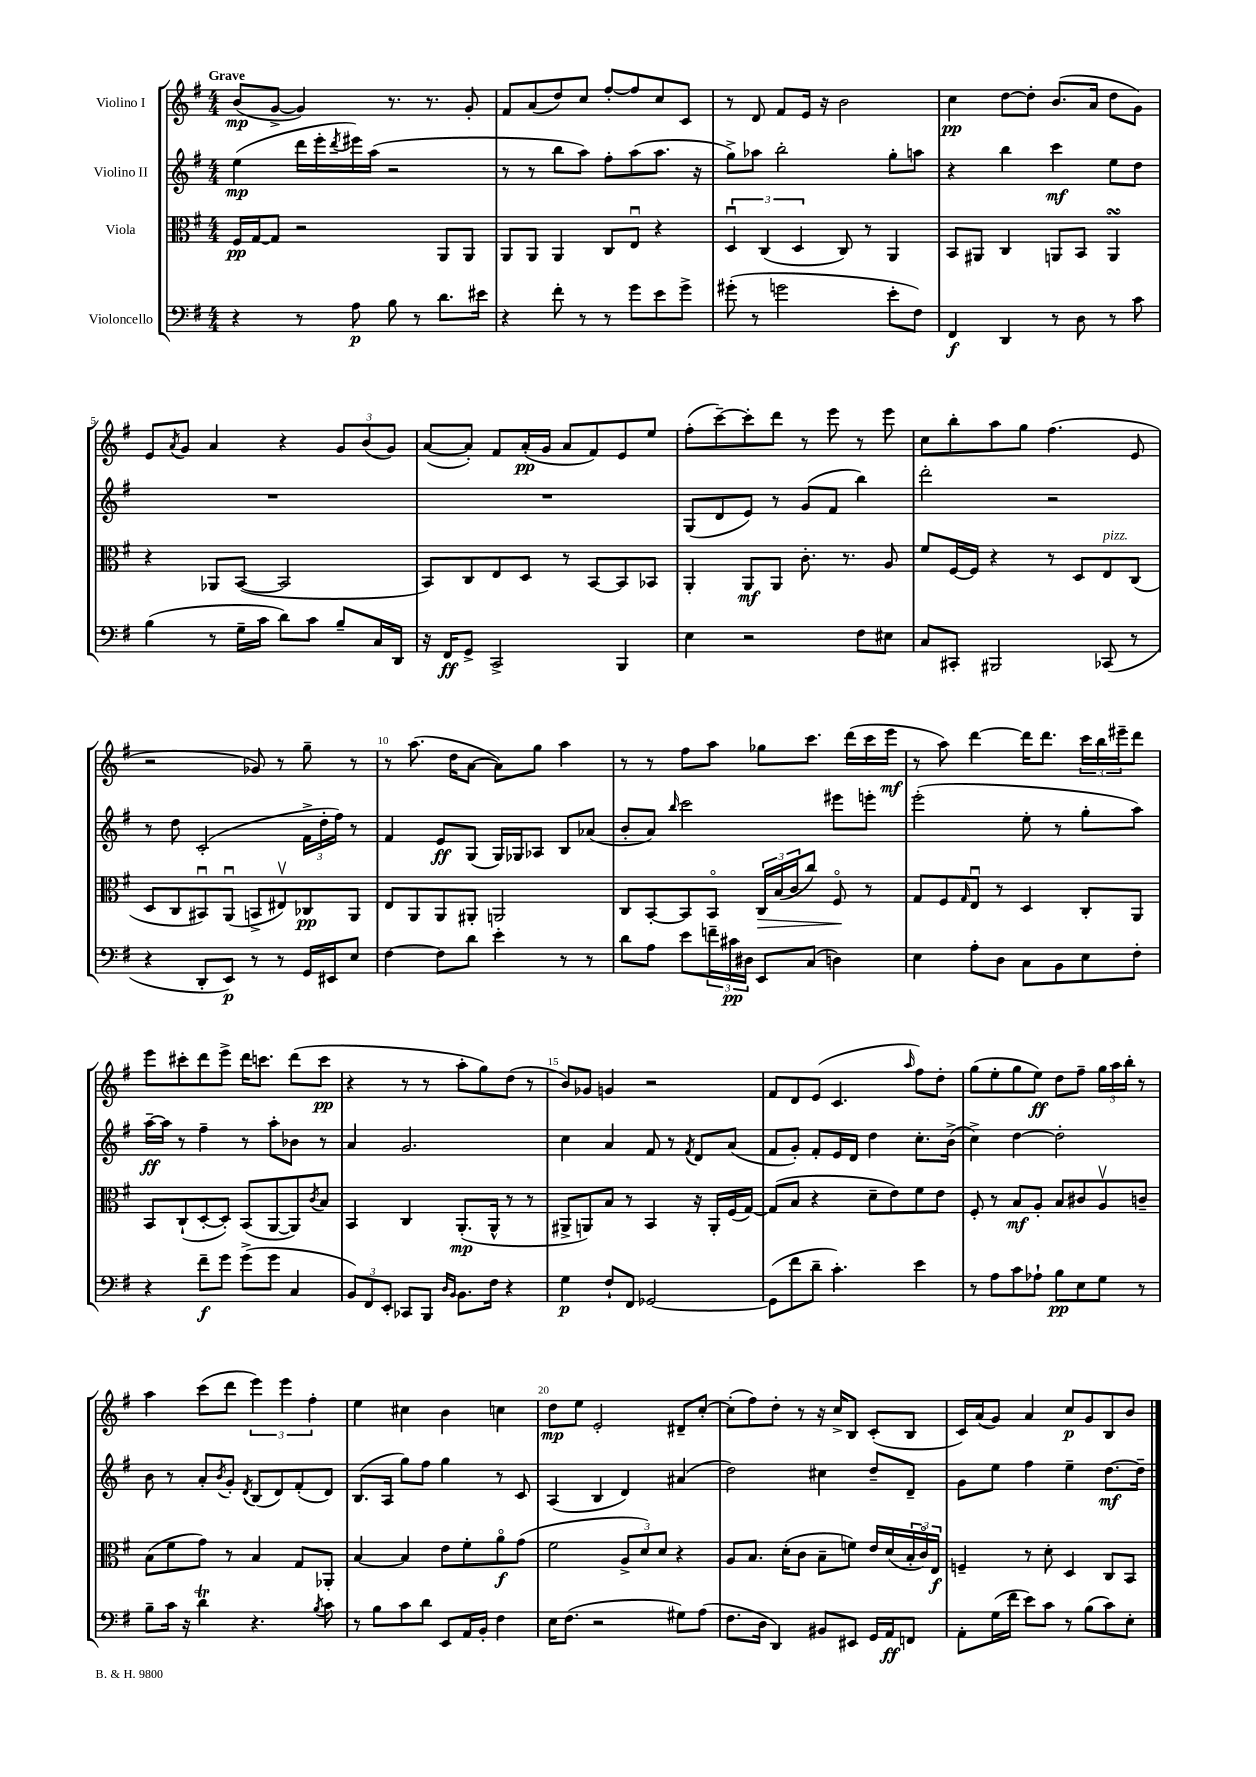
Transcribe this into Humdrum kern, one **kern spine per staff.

**kern	**dynam	**kern	**dynam	**kern	**dynam	**kern	**dynam
*part4	*part4	*part3	*part3	*part2	*part2	*part1	*part1
*staff4	*staff4	*staff3	*staff3	*staff2	*staff2	*staff1	*staff1
*I"Violoncello	*	*I"Viola	*	*I"Violino II	*	*I"Violino I	*
*clefF4	*	*clefC3	*	*clefG2	*	*clefG2	*
*k[f#]	*	*k[f#]	*	*k[f#]	*	*k[f#]	*
*M4/4	*	*M4/4	*	*M4/4	*	*M4/4	*
=1	=1	=1	=1	=1	=1	=1	=1
!	!	!	!	!	!	!LO:TX:a:B:t=Grave	!
4r	.	16F#/LL	pp	(4ee\	mp	(8b/L	mp
.	.	[16G/J	.	.	.	.	.
.	.	8G/J]	.	.	.	[8g^/J	.
8r	.	2r	.	16ddd\LL	.	4g/])	.
.	.	.	.	16eee'\	.	.	.
.	.	.	.	8qddd/	.	.	.
8A\	p	.	.	16eee#X\)	.	.	.
.	.	.	.	(16aa\JJ	.	.	.
8B\	.	.	.	2r	.	8.r	.
8r	.	.	.	.	.	.	.
.	.	.	.	.	.	8.r	.
8.d\L	.	8AA/L	.	.	.	.	.
.	.	8AA/J	.	.	.	8g'/	.
16e#X\Jk	.	.	.	.	.	.	.
=2	=2	=2	=2	=2	=2	=2	=2
4r	.	8AA/L	.	8r	.	8f#/L	.
.	.	8AA/J	.	8r	.	(8a/	.
8f#'\	.	4AA/	.	8bb\L	.	8dd/)	.
8r	.	.	.	8aa\J)	.	8cc/J	.
8r	.	8C/L	.	8ff#'\L	.	[8ff#'/L	.
8g\L	.	8Eu/J	.	(8aa\	.	8ff#/]	.
8e\	.	4r	.	8.aa\J	.	8cc/	.
8g^\J	.	.	.	.	.	8c/J	.
.	.	.	.	16r	.	.	.
=3	=3	=3	=3	=3	=3	=3	=3
(8g#X'\	.	6Du/	.	8gg^\L)	.	8r	.
8r	.	.	.	8aa-X\J	.	8d/	.
.	.	(6C/	.	.	.	.	.
2gn\	.	.	.	2bb'\	.	8f#/L	.
.	.	6D/	.	.	.	.	.
.	.	.	.	.	.	16e/Jk	.
.	.	.	.	.	.	16r	.
.	.	8C/)	.	.	.	2b\	.
.	.	8r	.	.	.	.	.
8e'\L	.	4AA/	.	8gg'\L	.	.	.
8F#\J)	.	.	.	8aan\J	.	.	.
=4	=4	=4	=4	=4	=4	=4	=4
4FF#/	f	8BB/L	.	4r	.	4cc\	pp
.	.	8AA#X/J	.	.	.	.	.
4DD/	.	4C/	.	4bb\	.	[8dd\L	.
.	.	.	.	.	.	8dd'\J]	.
8r	.	8AAn/L	.	4ccc\	mf	(8.b/L	.
8D\	.	8BB/J	.	.	.	.	.
.	.	.	.	.	.	16a/Jk	.
8r	.	4AAsSSS/	.	8ee\L	.	8dd\L	.
8c\	.	.	.	8dd\J	.	8g\J)	.
!!LO:LB:g=z
=5	=5	=5	=5	=5	=5	=5	=5
(4B\	.	4r	.	1r	.	8e/L	.
.	.	.	.	.	.	8qa/	.
.	.	.	.	.	.	8g/J	.
8r	.	8AA-X/L	.	.	.	4a/	.
16G~\LL	.	([8BB/J	.	.	.	.	.
16c\JJ	.	.	.	.	.	.	.
8d\L)	.	2BB/]	.	.	.	4r	.
8c\J	.	.	.	.	.	.	.
8B~/L	.	.	.	.	.	12g/L	.
.	.	.	.	.	.	(12b/	.
16C/L	.	.	.	.	.	.	.
.	.	.	.	.	.	12g/J)	.
16DD/JJ	.	.	.	.	.	.	.
=6	=6	=6	=6	=6	=6	=6	=6
16r	.	8BB/L)	.	1r	.	([8a/L	.
16FF#/KL	ff	.	.	.	.	.	.
8GG^/J	.	8C/	.	.	.	8a'/J])	.
2CC^/	.	8E/	.	.	.	8f#/L	.
.	.	8D/J	.	.	.	(16a'/L	pp
.	.	.	.	.	.	16g/JJ	.
.	.	8r	.	.	.	8a/L	.
.	.	[8BB/L	.	.	.	8f#/)	.
4BBB/	.	8BB/]	.	.	.	8e/	.
.	.	8BB-X/J	.	.	.	8ee/J	.
=7	=7	=7	=7	=7	=7	=7	=7
4E\	.	4AA'/	.	(8G/L	.	(8ff#'\L	.
.	.	.	.	8d/	.	[8ccc~\)	.
2r	.	8AA/L	mf	8e/J)	.	8ccc'\]	.
.	.	8AA/J	.	8r	.	8ddd\J	.
.	.	8.c'\	.	(8g/L	.	8r	.
.	.	.	.	8f#/J	.	8eee\	.
.	.	8.r	.	.	.	.	.
8F#\L	.	.	.	4bb\)	.	8r	.
8E#X\J	.	8A/	.	.	.	8eee\	.
=8	=8	=8	=8	=8	=8	=8	=8
8C/L	.	8f#/L	.	2ddd'\	.	8cc\L	.
8CC#X'/J	.	[16F#/L	.	.	.	8bb'\	.
.	.	16F#/JJ]	.	.	.	.	.
2BBB#X/	.	4r	.	.	.	8aa\	.
.	.	.	.	.	.	8gg\J	.
.	.	8r	.	2r	.	(4.ff#\	.
.	.	8D/L	.	.	.	.	.
!	!	!LO:TX:a:i:t=pizz.	!	!	!	!	!
(8CC-X/	.	8E/	.	.	.	.	.
8r	.	(8C/J	.	.	.	8e/	.
!!LO:LB:g=z
=9	=9	=9	=9	=9	=9	=9	=9
4r	.	8D/L	.	8r	.	2r	.
.	.	8C/	.	8dd\	.	.	.
8DD'/L	.	8BB#Xu/)	.	(2c'/	.	.	.
8EE/J)	p	(8AAu/J	.	.	.	.	.
8r	.	8BBn^/L	.	.	.	8g-X/)	.
8r	.	8E#Xv/)	.	.	.	8r	.
16GG/LL	.	8C-X/	pp	24f#^\LL	.	8gg~\	.
.	.	.	.	24dd'\	.	.	.
16EE#X/J	.	.	.	.	.	.	.
.	.	.	.	24ff#\JJ)	.	.	.
8E/J	.	8AA/J	.	8r	.	8r	.
=10	=10	=10	=10	=10	=10	=10	=10
[4F#\	.	8E/L	.	4f#/	.	8r	.
.	.	8AA/	.	.	.	(8.aa\	.
8F#\L]	.	8AA/	.	8e/L	ff	.	.
.	.	.	.	.	.	16dd\KL	.
8d\J	.	8AA#X'/J	.	(8G/J	.	[8a\J	.
4e'\	.	2AAn/	.	16G/LL)	.	8a\L])	.
.	.	.	.	16G-X/J	.	.	.
.	.	.	.	8A-X/J	.	8gg\J	.
8r	.	.	.	8B/L	.	4aa\	.
8r	.	.	.	(8a-X/J	.	.	.
=11	=11	=11	=11	=11	=11	=11	=11
8d\L	.	8C/L	.	8b'/L	.	8r	.
8A\J	.	[8BB'/	.	8a/J)	.	8r	.
.	.	.	.	16qqbb/	.	.	.
8e\L	.	8BB/]	.	2ccc\	.	8ff#\L	.
24fn~\L	.	8BB/J	.	.	.	8aa\J	.
24c#X\	pp	.	.	.	.	.	.
24D#X\JJ	.	.	.	.	.	.	.
!	!	!	!LO:HP:b	!	!	!	!
8EE/L	.	24C/LL	>	.	.	8gg-X\L	.
.	.	(24B/	.	.	.	.	.
.	.	24c/J	.	.	.	.	.
(8C/J	.	8cc/J)	.	.	.	8.ccc\J	.
4Dn\)	.	8F#/	.	8eee#X\L	.	.	.
.	.	.	.	.	.	(16ddd\LL	.
.	.	8r	]	8eeen'\J	.	16ccc\	.
.	.	.	.	.	.	16eee\JJ	mf
=12	=12	=12	=12	=12	=12	=12	=12
4E\	.	8G/L	.	(2eee'\	.	8r	.
.	.	8F#/	.	.	.	8aa\)	.
.	.	16qqG/	.	.	.	.	.
8A'\L	.	8Eu/J	.	.	.	[4ddd\	.
8D\J	.	8r	.	.	.	.	.
8C\L	.	4D/	.	8ee'\	.	16ddd\KL]	.
.	.	.	.	.	.	8.ddd\J	.
8BB\	.	.	.	8r	.	.	.
8E\	.	8C'/L	.	8gg'\L	.	24ccc\LL	.
.	.	.	.	.	.	24bb\	.
.	.	.	.	.	.	24eee#X~\J	.
8F#'\J	.	8AA/J	.	8aa\J)	.	8ddd\J	.
!!LO:LB:g=z
=13	=13	=13	=13	=13	=13	=13	=13
4r	.	8BB/L	.	[16aa~\LL	ff	8eee\L	.
.	.	.	.	16aa\JJ]	.	.	.
.	.	(8C`/	.	8r	.	8ccc#X'\	.
8f#~\L	f	[8D'/	.	4ff#~\	.	8ddd\	.
8g\J	.	8D'/J])	.	.	.	8eee^\J	.
(8g^\L	.	(8BB/L	.	8r	.	16ddd\KL	.
.	.	.	.	.	.	8.cccn\J	.
8g\J	.	[8AA/	.	8aa'\L	.	.	.
4C/	.	8AA/])	.	8b-X\J	.	(8ddd\L	.
.	.	8qc/	.	.	.	.	.
.	.	8B/J	.	8r	.	8ccc\J	pp
=14	=14	=14	=14	=14	=14	=14	=14
12BB/L)	.	4BB/	.	4a/	.	4r	.
12FF#/	.	.	.	.	.	.	.
12EE'/J	.	.	.	.	.	.	.
8CC-X/L	.	4C/	.	2.g/	.	8r	.
8BBB/J	.	.	.	.	.	8r	.
16qqD/LL	.	.	.	.	.	.	.
16qqBB/JJ	.	.	.	.	.	.	.
8.BB\L	.	(8.AA'/L	mp	.	.	8aa'\L	.
.	.	.	.	.	.	8gg\)	.
16F#\Jk	.	16AA^^/Jk	.	.	.	.	.
4r	.	8r	.	.	.	(8dd\J	.
.	.	8r	.	.	.	8r	.
=15	=15	=15	=15	=15	=15	=15	=15
4G\	p	8AA#X^/L	.	4cc\	.	8b/L)	.
.	.	8AAn/)	.	.	.	8g-X/J	.
8F#`/L	.	8B/J	.	4a/	.	4gn/	.
8FF#/J	.	8r	.	.	.	.	.
[2GG-X/	.	4BB/	.	8f#/	.	2r	.
.	.	.	.	8r	.	.	.
.	.	.	.	8qf#/	.	.	.
.	.	16r	.	8d/L	.	.	.
.	.	16AA'/LL	.	.	.	.	.
.	.	(16F#/	.	(8a/J	.	.	.
.	.	[16G/JJ)	.	.	.	.	.
=16	=16	=16	=16	=16	=16	=16	=16
(8GG-\L]	.	(8G/L]	.	8f#/L	.	8f#/L	.
8f#\	.	8B/J	.	8g'/J)	.	8d/	.
8d~\J	.	4r	.	8f#'/L	.	(8e/J	.
4.c'\)	.	.	.	16e/L	.	4.c/	.
.	.	.	.	16d/JJ	.	.	.
.	.	8d~\L	.	4dd\	.	.	.
.	.	8e\)	.	.	.	.	.
.	.	.	.	.	.	16qqaa/	.
4e\	.	8f#\	.	8.cc'\L	.	8ff#\L)	.
.	.	8e\J	.	.	.	8dd'\J	.
.	.	.	.	(16b^\Jk	.	.	.
=17	=17	=17	=17	=17	=17	=17	=17
8r	.	8F#'/	.	4cc^\)	.	(8gg\L	.
8A\L	.	8r	.	.	.	8ee'\	.
8c\	.	8B/L	mf	[4dd\	.	8gg\	.
8A-X`\J	.	8A'/J	.	.	.	8ee\J)	ff
8B\L	pp	8B/L	.	2dd'\]	.	8dd\L	.
8E\	.	8c#X/	.	.	.	8ff#~\J	.
8G\J	.	8Av/	.	.	.	24gg\LL	.
.	.	.	.	.	.	24aa\	.
.	.	.	.	.	.	24bb'\JJ	.
8r	.	8cn~/J	.	.	.	8r	.
!!LO:LB:g=z
=18	=18	=18	=18	=18	=18	=18	=18
8B~\L	.	(8B\L	.	8b\	.	4aa\	.
16c\Jk	.	8f#\	.	8r	.	.	.
16r	.	.	.	.	.	.	.
4dT\	.	8g\J)	.	8a'/L	.	(8ccc\L	.
.	.	.	.	8qb/	.	.	.
.	.	8r	.	8g'/J	.	8ddd\J	.
.	.	.	.	8qd/	.	.	.
4.r	.	4B/	.	(8B/L	.	6eee\)	.
.	.	.	.	8d/)	.	.	.
.	.	.	.	.	.	6eee\	.
.	.	8G/L	.	(8f#'/	.	.	.
.	.	.	.	.	.	6ff#'\	.
8qB/	.	.	.	.	.	.	.
8c\	.	8AA-X'/J	.	8d/J)	.	.	.
=19	=19	=19	=19	=19	=19	=19	=19
8r	.	[4B/	.	(8.B/L	.	4ee\	.
8B\L	.	.	.	.	.	.	.
.	.	.	.	16A/Jk	.	.	.
8c\	.	4B/]	.	8gg\L)	.	4cc#X\	.
8d\J	.	.	.	8ff#\J	.	.	.
8EE/L	.	8e\L	.	4gg\	.	4b\	.
16AA/L	.	8f#'\	.	.	.	.	.
16BB'/JJ	.	.	.	.	.	.	.
4F#\	.	8a\	f	8r	.	4ccn\	.
.	.	(8g\J	.	8c/	.	.	.
=20	=20	=20	=20	=20	=20	=20	=20
16E\KL	.	2f#\	.	(4A/	.	8dd\L	mp
(8.F#\J	.	.	.	.	.	.	.
.	.	.	.	.	.	8ee\J	.
2r	.	.	.	4B/	.	2e'/	.
.	.	12A^/L	.	4d/)	.	.	.
.	.	12d/)	.	.	.	.	.
.	.	12d/J	.	.	.	.	.
8G#X\L)	.	4r	.	(4a#X/	.	8d#X~/L	.
(8A\J	.	.	.	.	.	[8cc'/J	.
=21	=21	=21	=21	=21	=21	=21	=21
8.F#\L	.	8A/L	.	2dd\)	.	(8cc'\L]	.
.	.	8.B/J	.	.	.	8ff#\)	.
16D\Jk	.	.	.	.	.	.	.
4DD/)	.	.	.	.	.	8dd'\J	.
.	.	(16d'\KL	.	.	.	.	.
.	.	8c\J	.	.	.	8r	.
8BB#X/L	.	8B~\L	.	4cc#X\	.	16r	.
.	.	.	.	.	.	16cc^/KL	.
8EE#X/J	.	8fn\J)	.	.	.	8B/J	.
16GG/LL	.	16e/LL	.	8dd~/L	.	(8c'/L	.
16AA/J	ff	(16d/	.	.	.	.	.
8FFn/J	.	24B'/	.	8d~/J	.	8B/J	.
.	.	24c/)	.	.	.	.	.
.	.	24E/JJ	f	.	.	.	.
=22	=22	=22	=22	=22	=22	=22	=22
8AA'\L	.	4Fn~/	.	8g\L	.	16c/LL)	.
.	.	.	.	.	.	(16a/J	.
(16G\L	.	.	.	8ee\J	.	8g/J)	.
16f#\JJ	.	.	.	.	.	.	.
8e\L)	.	8r	.	4ff#\	.	4a/	.
8c\J	.	8d'\	.	.	.	.	.
8r	.	4D/	.	4ee~\	.	8cc/L	p
(8B\L	.	.	.	.	.	8g/	.
8c\)	.	8C/L	.	[8.dd\L	mf	8B/	.
8E'\J	.	8BB/J	.	.	.	8b/J	.
.	.	.	.	16dd~\Jk]	.	.	.
==	==	==	==	==	==	==	==
*-	*-	*-	*-	*-	*-	*-	*-
